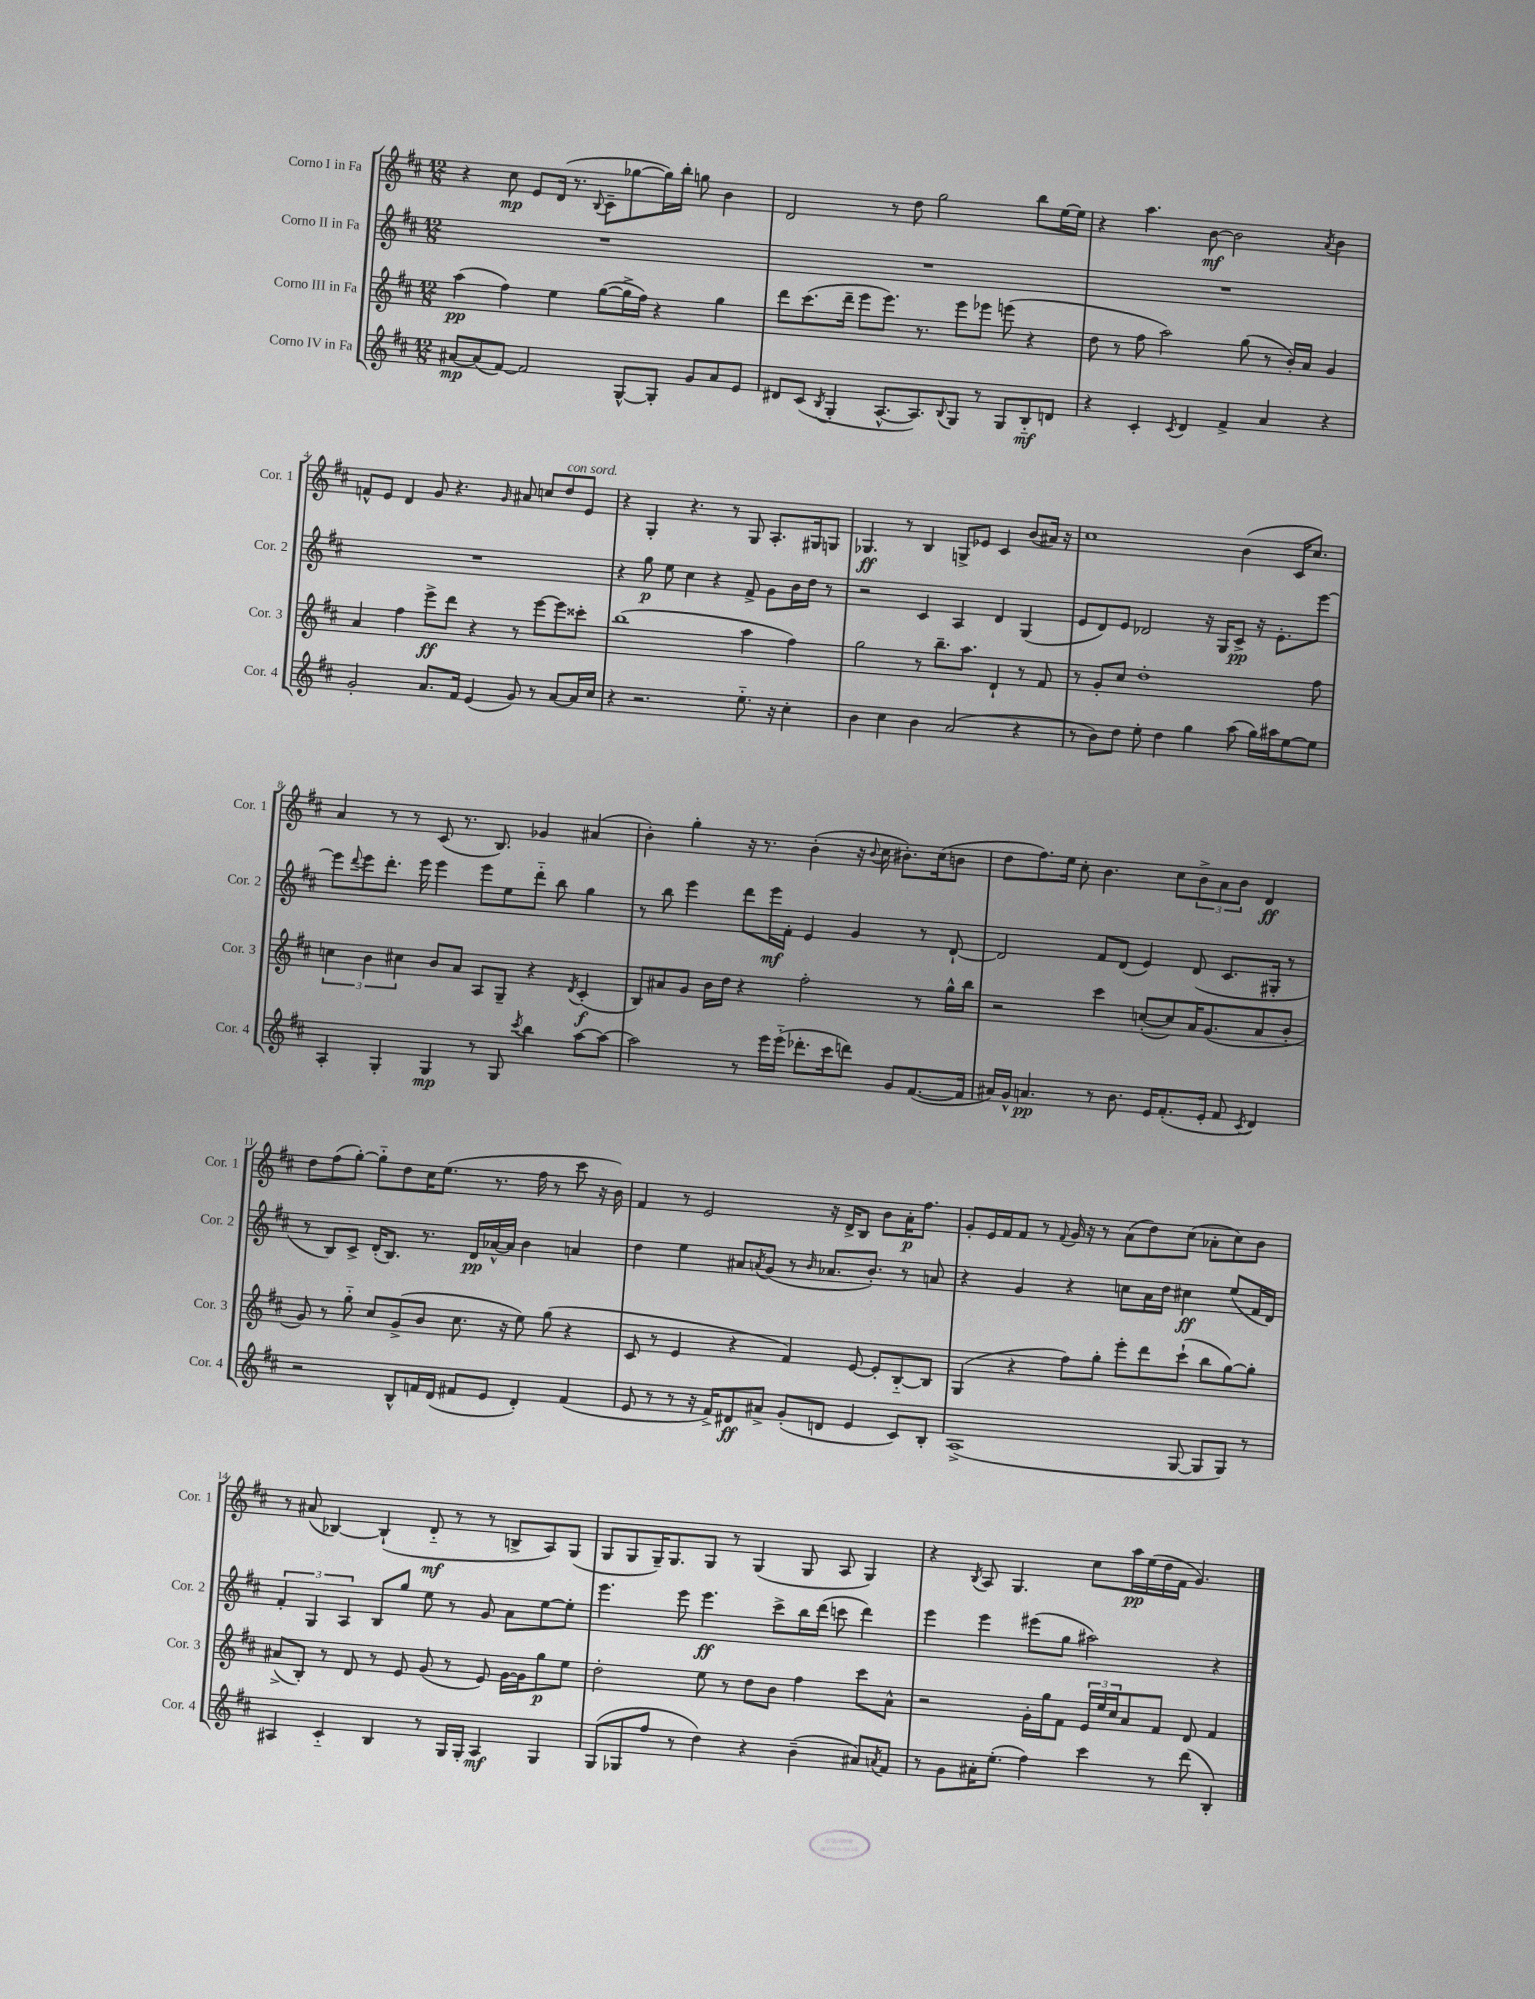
<<
\new StaffGroup <<
\new Staff = "s0" \with { instrumentName = "Corno I in Fa" shortInstrumentName = "Cor. 1" } {
    \clef treble \key d \major \numericTimeSignature \time 12/8
    r4 cis''8\mp e'8 d'16( r8. \appoggiatura { b8 } cis'8-- ges''8~ ges''16) b''16-. g''8 b'4 |
    d'2 r8 d''8 g''2 b''8 e''16~ e''16 |
    r4 a''4. b'8~\mf b'2 \acciaccatura { a'8 } b'4 |
    f'8-^ e'8 d'4 g'8 r4. \grace { g'16 } ais'8 c''8 d''8^\markup { \italic "con sord." } e'8 |
    r4 g4-. r4. r8 g8 a8.-. gis16 g8 |
    ges4.\ff r8 b4 g8-> ees'8 cis'4 b'8( ais'16) r16 |
    cis''1 b'4( cis'16 cis''8.) |
    a'4 r8 r8 cis'8( r8. b8.) ges'4 ais'4( |
    b'4-.) g''4-. r16 r8. b'4-.( r16 \appoggiatura { b'8 } cis''16 bis'8.-.) cis''16( b'8 |
    d''8 fis''8.) e''16 cis''8-. b'4. cis''8 \tuplet 3/2 { b'8-> a'8 b'8 } d'4\ff |
    d''8 fis''8( g''8~-.) g''8-_ d''8 cis''16 e''8.( r8. fis''16 r8 cis'''8 r16 b'16) |
    fis'4 r8 e'2 r16 d'16-> b8 b'8 a'16-.\p fis''8. |
    g'8-. e'16 fis'16 fis'8 r8 \appoggiatura { fis'8 } g'16 r16 r8 a'8( d''8) cis''8( aes'8-. cis''8) b'8 |
    r8 ais'8( bes4~) bes4-!( d'8-_\mf r8 r8 b8-> a8) g8( |
    g8 g8 g16--) g8. g8 r8 g4( g8 a8 g4) |
    r4 \acciaccatura { b8 } a8 g4. cis''8 a''16\pp e''16( d''16 fis'16 g'4.) \bar "|." |
}
\new Staff = "s1" \with { instrumentName = "Corno II in Fa" shortInstrumentName = "Cor. 2" } {
    \clef treble \key d \major \numericTimeSignature \time 12/8
    R1. |
    R1. |
    R1. |
    R1. |
    r4 g''8\p e''8 cis''4 r4 fis'8-> g'8 b'16 d''16 r8 |
    r2 cis'4 a4 d'4 g4( |
    e'8 d'8) e'8 des'2 r16 g16 cis'8->\pp r16 e'8.-. e'''8~ |
    e'''8 \appoggiatura { d'''8 } e'''8 d'''8.-. e'''16 e'''4 e'''8 e''8 d'''8-_ b''8 g''4 |
    r8 b''8 e'''4 d'''8 e'''16\mf fis'16-. e'4 g'4 r8 d'8~-! |
    d'2 fis'8 d'8( e'4) d'8( cis'8. gis16-. r8 |
    r8 b8) cis'8-> d'16-.( b8.) r8. d'16\pp aes'16~-^ aes'16 b'4 a'4 |
    d''4 e''4 ais'8 \acciaccatura { a'8 } g'8( r8 \grace { b'16 } aes'8. b'8.-.) r8 a'8 |
    r4 g'4 r4 c''8 a'16 d''16 cis''4\ff e''8( fis'16 d'16) |
    \tuplet 3/2 { fis'4-. g4 a4 } b8 g''8 e''8 r8 g'8 a'8 e''8~ e''8-. |
    e'''4. e'''8 e'''4.\ff cis'''8-> b''16 d'''16( c'''8 d'''4) |
    e'''4 e'''4 eis'''8( g''8 ais''2) r4 \bar "|." |
}
\new Staff = "s2" \with { instrumentName = "Corno III in Fa" shortInstrumentName = "Cor. 3" } {
    \clef treble \key d \major \numericTimeSignature \time 12/8
    a''4\pp( fis''4) e''4 g''8~( g''16-> fis''16) r4 g''4 |
    d'''8 cis'''8.( d'''16-- e'''8 e'''8.) r8. e'''8 ees'''8 e'''8( r4 |
    d''8 r8 fis''8 a''2) g''8( r8 b'16-.) a'16 g'4 |
    a'4 fis''4 e'''8->\ff d'''8 r4 r8 e'''8~ e'''8 cisis'''8-. |
    b''1( a''4 fis''4) |
    g''2 r8 b''8.-- a''8. d'4-! r8 fis'8 |
    r8 g'8-. cis''8 d''1-. fis''8 |
    \tuplet 3/2 { c''4 b'4 cis''4 } b'8 a'8 a8 g8-- r4 \acciaccatura { d'8 } cis'4-.\f( |
    b8) ais'8 g'8 b'16 d''16 r4 fis''2-. r8 g''16-^ b''16 |
    r2 cis'''4 c''8~-.( c''8) a'16 g'8.( a'8 b'8-. |
    g'8) r8 g''8-_ cis''8 g'8->( b'8 cis''8. r16 e''8) g''8( r4 |
    cis'8 r8 e'4 r4 fis'4) e'8~ e'8-. b8~-_ b8 |
    g4( r4 fis''8) g''8-. e'''8-. d'''8 cis'''8-!( b''8 g''8~) g''8-. |
    ais'8->( b8-.) r8 d'8 r8 e'8 g'8( r8 e'8) g'16~ g'16 g''8\p e''8 |
    d''2-. e''8 r8 d''8 b'8 fis''4 cis'''8 a'8-^ |
    r2 g'16-. g''16 fis'8 \tuplet 3/2 { e'16 e''16 cis''16 } a'8 fis'8 d'8 fis'4 \bar "|." |
}
\new Staff = "s3" \with { instrumentName = "Corno IV in Fa" shortInstrumentName = "Cor. 4" } {
    \clef treble \key d \major \numericTimeSignature \time 12/8
    ais'8~\mp ais'8( fis'8~) fis'2 g8~-^ g8-. g'8 ais'8 e'8 |
    dis'8 cis'8( \acciaccatura { b8 } g4-. a8.~-^ a8.) \appoggiatura { b8 } g8 r8 g8 b8-_\mf d'8 |
    r4 cis'4-. \acciaccatura { cis'8 } d'4 fis'4-> a'4 r4 |
    g'2-. a'8. fis'16 e'4( g'8) r8 a'8~ a'16 cis''16 |
    r4 r2. e''8.-_ r16 cis''4-. |
    b'4 cis''4 b'4 a'2( r4 |
    r8 b'8) d''8 e''8-. d''4 g''4 a''8( g''16) ais''16 e''8~ e''8 |
    a4-. g4-. g4\mp r8 g8 \acciaccatura { cis'''8 } b''4 a''8~ a''8~ |
    a''2 r8 e'''16 e'''16-_( des'''8.-. cis'''16 d'''8) g'8 fis'8.~( fis'16 |
    ais'16) g'16-^ a'4.\pp r8 b'8. e'16 fis'8.-.( e'16-. fis'8 \acciaccatura { cis'8 } d'4) |
    r2 b8-^ f'16 d'16( fis'8 e'8 d'4-.) fis'4( |
    e'8 r8 r8 r16 fis'16->) dis'8\ff ais'8-> g'8-.( d'8 e'4 cis'8) b8-. |
    a1->( g8~ g8 g8) r8 |
    ais4 cis'4-_ b4 r8 g16 g16-. ais4\mf g4 |
    g8( ges8 fis''8 r8 d''4) r4 b'4--( ais'8) \acciaccatura { a'8 } fis'8 |
    r8 g'8 ais'16-. e''8.-.( fis''4) cis'''4 r8 d'''8( b4-.) \bar "|." |
}
>>
>>
